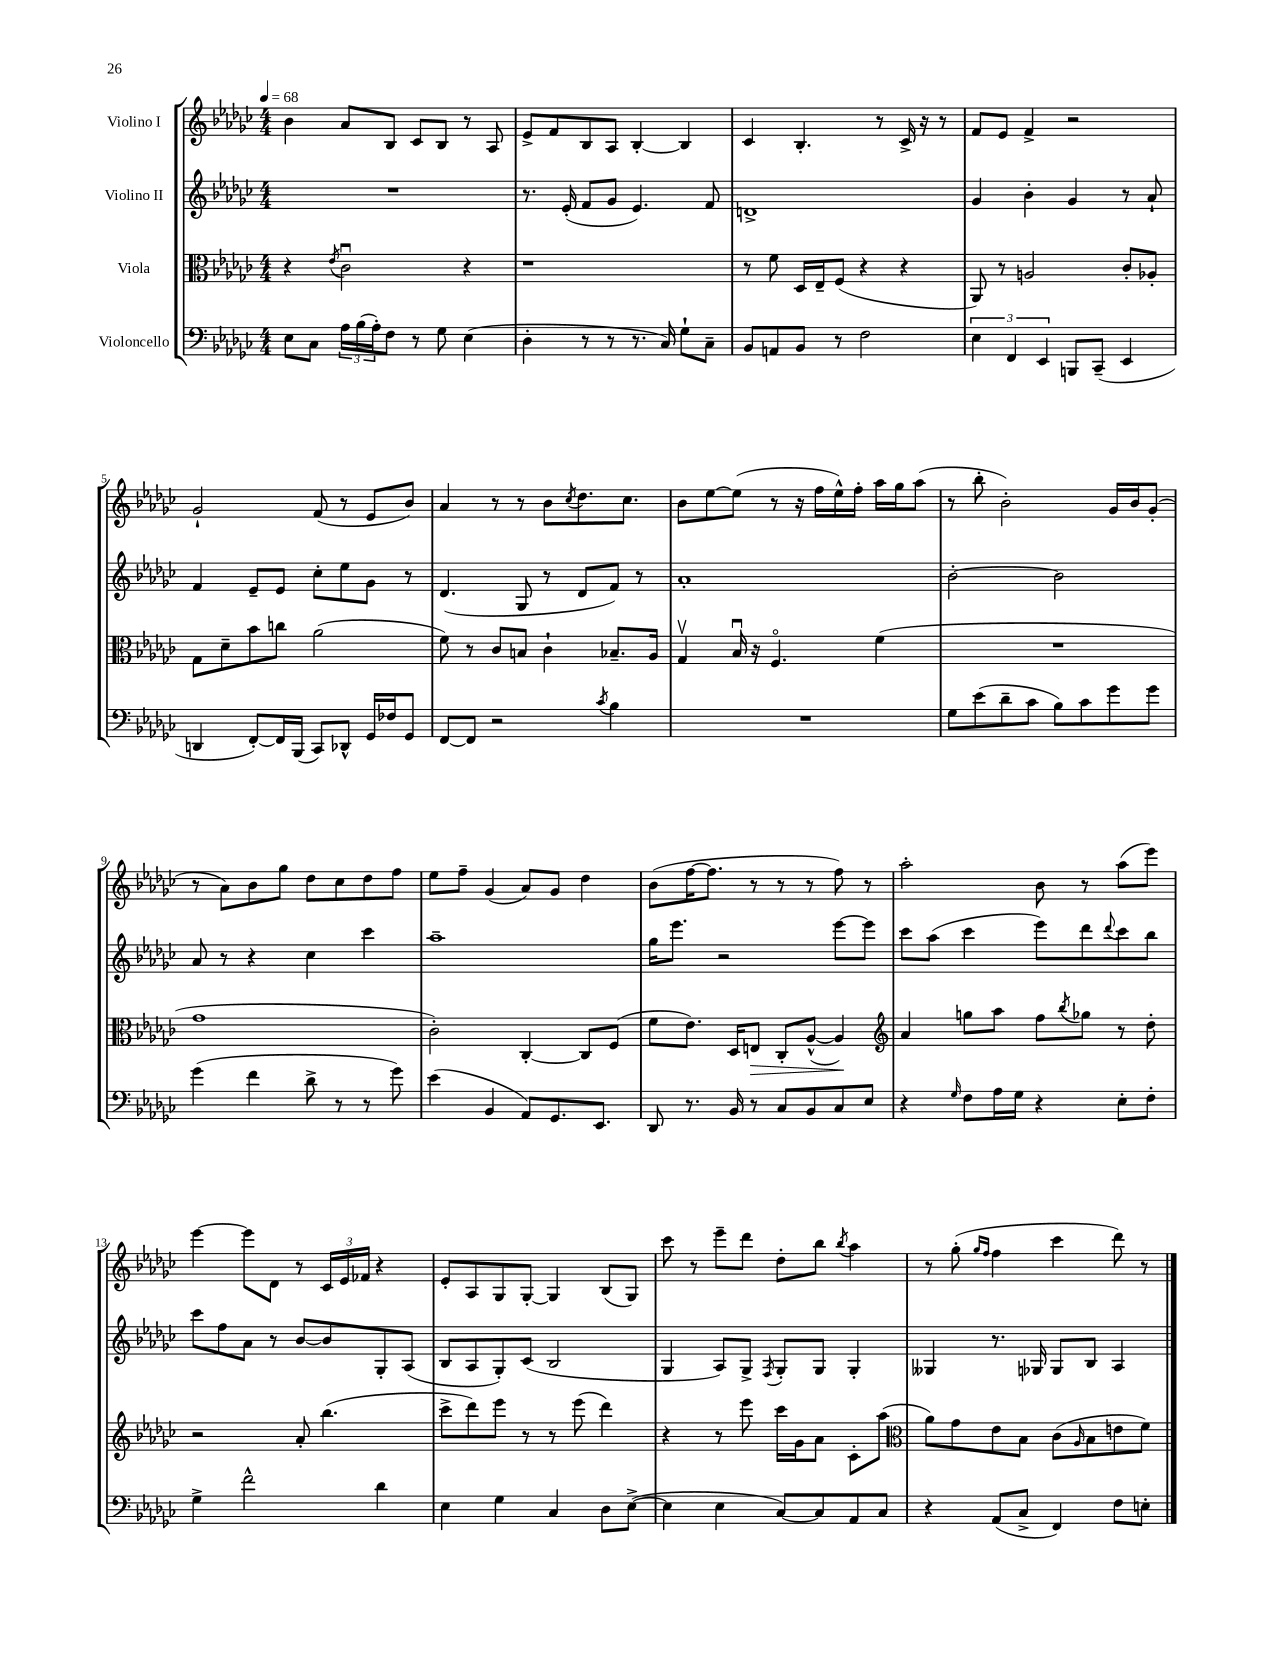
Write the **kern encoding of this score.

**kern	**kern	**dynam	**kern	**kern
*part4	*part3	*part3	*part2	*part1
*staff4	*staff3	*staff3	*staff2	*staff1
*I"Violoncello	*I"Viola	*	*I"Violino II	*I"Violino I
*clefF4	*clefC3	*	*clefG2	*clefG2
*k[b-e-a-d-g-c-]	*k[b-e-a-d-g-c-]	*	*k[b-e-a-d-g-c-]	*k[b-e-a-d-g-c-]
*M4/4	*M4/4	*	*M4/4	*M4/4
*MM68	*MM68	*	*MM68	*MM68
=1	=1	=1	=1	=1
8E-\L	4r	.	1r	4b-\
8C-\J	.	.	.	.
.	8qe-/	.	.	.
24A-\LL	2c-u\	.	.	8a-/L
(24B-\	.	.	.	.
24A-'\J)	.	.	.	.
8F\J	.	.	.	8B-/J
8r	.	.	.	8c-/L
8G-\	.	.	.	8B-/J
(4E-\	4r	.	.	8r
.	.	.	.	8A-/
=2	=2	=2	=2	=2
4D-'\	1r	.	8.r	8e-^/L
.	.	.	.	8f/
.	.	.	(16e-'/	.
8r	.	.	8f/L	8B-/
8r	.	.	8g-/J	8A-/J
8.r	.	.	4.e-/)	[4B-'/
16C-/)	.	.	.	.
8G-`\L	.	.	.	4B-/]
8C-~\J	.	.	8f/	.
=3	=3	=3	=3	=3
8BB-/L	8r	.	1dn^	4c-/
8AAn/	8f\	.	.	.
8BB-/J	16D-/LL	.	.	4.B-'/
.	16E-~/J	.	.	.
8r	(8F/J	.	.	.
2F\	4r	.	.	.
.	.	.	.	8r
.	4r	.	.	16c-^/
.	.	.	.	16r
.	.	.	.	8r
=4	=4	=4	=4	=4
6E-\	8AA-/)	.	4g-/	8f/L
.	8r	.	.	8e-/J
6FF/	.	.	.	.
.	2An/	.	4b-'\	4f^/
6EE-/	.	.	.	.
8BBBn/L	.	.	4g-/	2r
(8CC-~/J	.	.	.	.
4EE-/	8c-'/L	.	8r	.
.	8A-X'/J	.	8a-`/	.
!!LO:LB:g=z
=5	=5	=5	=5	=5
4DDn/	8G-\L	.	4f/	2g-`/
.	8d-~\	.	.	.
[8FF'/L)	8b-\	.	8e-~/L	.
16FF/L]	8ccn\J	.	8e-/J	.
(16BBB-/JJ	.	.	.	.
8CC-/L)	(2a-\	.	8cc-'\L	(8f/
8DD-X^^/J	.	.	8ee-\	8r
16GG-/LL	.	.	8g-\J	8e-/L
16F-X/J	.	.	.	.
8GG-/J	.	.	8r	8b-/J)
=6	=6	=6	=6	=6
[8FF/L	8f\)	.	(4.d-/	4a-/
8FF/J]	8r	.	.	.
2r	8c-/L	.	.	8r
.	8Bn/J	.	8G-/	8r
.	4c-`\	.	8r	8b-\L
.	.	.	.	8qcc-/
.	.	.	8d-/L	8.dd-\
8qc-/	.	.	.	.
4B-\	8.B-X~/L	.	8f/J)	.
.	.	.	.	8.cc-\J
.	.	.	8r	.
.	16A-/Jk	.	.	.
=7	=7	=7	=7	=7
1r	4G-v/	.	1a-'	8b-\L
.	.	.	.	[8ee-\
.	16B-u/	.	.	(8ee-\J]
.	16r	.	.	.
.	4.F/	.	.	8r
.	.	.	.	16r
.	.	.	.	16ff\LL
.	.	.	.	16ee-^^\)
.	.	.	.	16ff'\JJ
.	(4f\	.	.	16aa-\LL
.	.	.	.	16gg-\J
.	.	.	.	(8aa-\J
=8	=8	=8	=8	=8
8G-\L	1r	.	[2b-'\	8r
(8e-\	.	.	.	8bb-'\
8d-~\	.	.	.	2b-'\)
8c-\J	.	.	.	.
8B-\L)	.	.	2b-\]	.
8c-\	.	.	.	.
8g-\	.	.	.	16g-/LL
.	.	.	.	16b-/J
8g-\J	.	.	.	(8g-'/J
!!LO:LB:g=z
=9	=9	=9	=9	=9
(4g-\	1g-	.	8a-/	8r
.	.	.	8r	8a-\L)
4f\	.	.	4r	8b-\
.	.	.	.	8gg-\J
8d-^\	.	.	4cc-\	8dd-\L
8r	.	.	.	8cc-\
8r	.	.	4ccc-\	8dd-\
8g-\)	.	.	.	8ff\J
=10	=10	=10	=10	=10
(4e-\	2c-'\)	.	1aa-~	8ee-\L
.	.	.	.	8ff~\J
4BB-/	.	.	.	(4g-/
8AA-/L)	[4C-'/	.	.	8a-/L)
8.GG-/	.	.	.	8g-/J
.	8C-/L]	.	.	4dd-\
8.EE-/J	.	.	.	.
.	(8F/J	.	.	.
=11	=11	=11	=11	=11
8DD-/	8f\L	.	16gg-\KL	(8b-\L
.	.	.	8.eee-\J	.
8.r	8.e-\J)	.	.	[16ff\K
.	.	.	.	8.ff\J]
.	.	.	2r	.
16BB-/	16D-/KL	.	.	.
!	!	!LO:HP:b	!	!
8r	8En/J	>	.	8r
8C-/L	8C-'/L	.	.	8r
8BB-/	([8A-^^/J	.	.	8r
8C-/	4A-/])	.	[8eee-\L	8ff\)
8E-/J	.	.	8eee-\J]	8r
.	.	]	.	.
=12	=12	=12	=12	=12
*	*clefG2	*	*	*
4r	4a-/	.	8ccc-\L	2aa-'\
.	.	.	(8aa-\J	.
16qqG-/	.	.	.	.
8F\L	8ggn\L	.	4ccc-\	.
16A-\L	8aa-\J	.	.	.
16G-\JJ	.	.	.	.
4r	8ff\L	.	8eee-\L)	8b-\
.	8qbb-/	.	.	.
.	8gg-X\J	.	8ddd-\	8r
.	.	.	8qqddd-/	.
8E-'\L	8r	.	8ccc-\	(8aa-\L
8F'\J	8dd-'\	.	8bb-\J	8eee-\J)
!!LO:LB:g=z
=13	=13	=13	=13	=13
4G-^\	2r	.	8ccc-\L	[4eee-\
.	.	.	8ff\	.
2f^^\	.	.	8a-\J	8eee-\L]
.	.	.	8r	8d-\J
.	8a-'/	.	[8b-/L	8r
.	(4.bb-\	.	8b-/]	24c-/LL
.	.	.	.	24e-/
.	.	.	.	24f-X/JJ
4d-\	.	.	8G-'/	4r
.	.	.	(8A-/J	.
=14	=14	=14	=14	=14
4E-\	8ccc-^\L	.	8B-/L	8e-'/L
.	8ddd-\)	.	8A-/	8A-/
4G-\	8eee-\J	.	8G-'/)	8G-/
.	8r	.	(8c-/J	[8G-'/J
4C-/	8r	.	2B-/	4G-/]
.	(8eee-\	.	.	.
8D-\L	4ddd-\)	.	.	(8B-/L
([8E-^\J	.	.	.	8G-/J)
=15	=15	=15	=15	=15
4E-\]	4r	.	4G-/	8ccc-\
.	.	.	.	8r
4E-\	8r	.	8A-/L)	8eee-~\L
.	8eee-\	.	8G-^/J	8ddd-\J
.	.	.	8qF/	.
[8C-/L)	16ccc-\LL	.	8G-'/L	8dd-'\L
.	16g-\J	.	.	.
8C-/]	8a-\J	.	8G-/J	8bb-\J
.	.	.	.	8qbb-/
8AA-/	8c-'\L	.	4G-'/	4aa-\
8C-/J	(8aa-\J	.	.	.
=16	=16	=16	=16	=16
*	*clefC3	*	*	*
4r	8a-\L)	.	4G--X/	8r
.	8g-\	.	.	(8gg-'\
.	.	.	.	16qqgg-/LL
.	.	.	.	16qqff/JJ
(8AA-/L	8e-\	.	8.r	4ff\
8C-^/J	8B-\J	.	.	.
.	.	.	16G-X/	.
4FF/)	(8c-\L	.	8G-/L	4ccc-\
.	16qqA-/	.	.	.
.	8B-\	.	8B-/J	.
8F\L	8en\	.	4A-/	8ddd-\)
8En'\J	8f\J)	.	.	8r
==	==	==	==	==
*-	*-	*-	*-	*-
